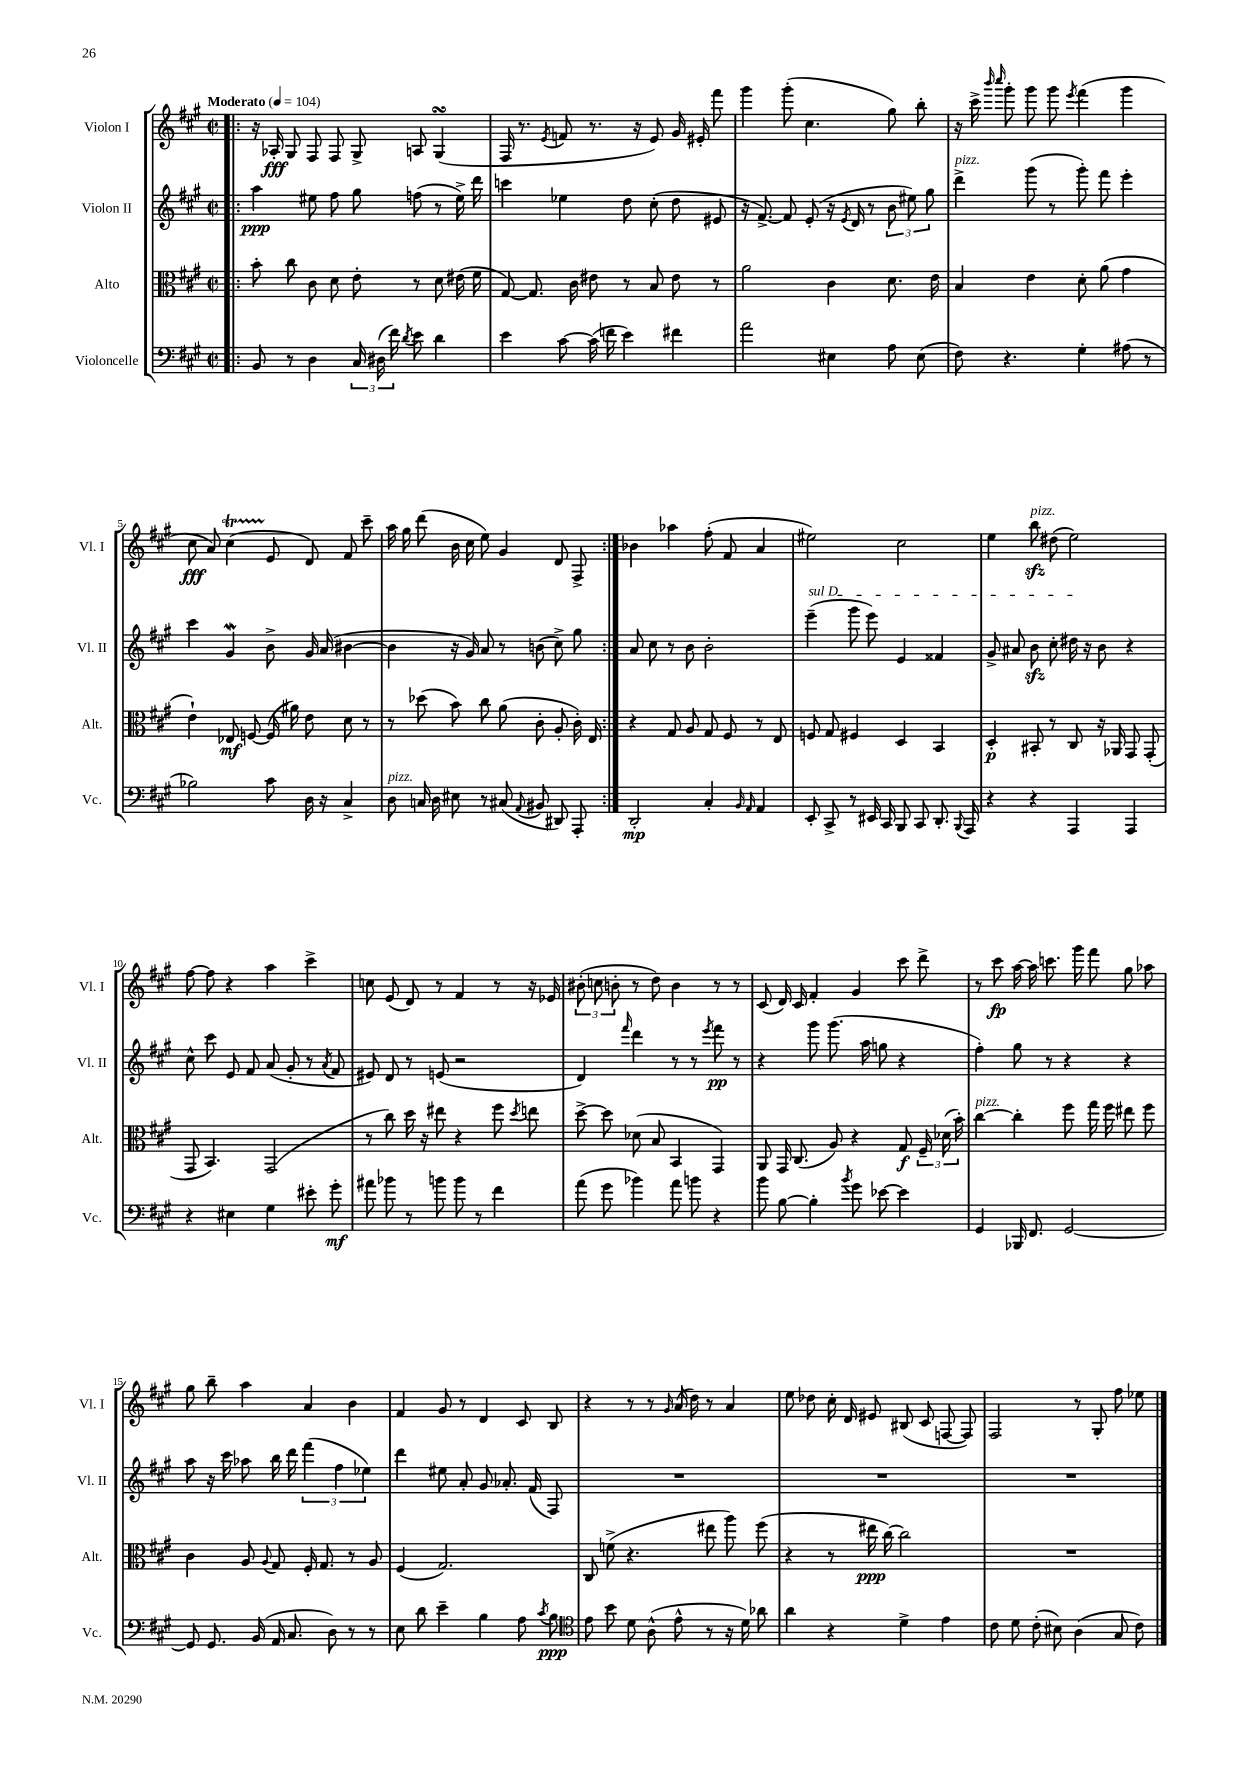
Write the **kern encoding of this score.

**kern	**kern	**kern	**kern
*staff4	*staff3	*staff2	*staff1
*clefF4	*clefC3	*clefG2	*clefG2
*k[f#c#g#]	*k[f#c#g#]	*k[f#c#g#]	*k[f#c#g#]
*M2/2	*M2/2	*M2/2	*M2/2
*met(c|)	*met(c|)	*met(c|)	*met(c|)
*MM104	*MM104	*MM104	*MM104
=!|:	=!|:	=!|:	=!|:
8BB	8b'	4aa	16r
.	.	.	16A-'
8r	8cc#	.	8G#
4D	8c#	8ee#	8F#
.	8d	8ff#	8F#
24C#	8e'	8gg#	8G#^
(24D#	.	.	.
24f#)	.	.	.
8qd	.	.	.
8e	8r	(8ff	8A
4d	8d	8r	(4G#
.	(16e#	16ee#^)	.
.	16f#	16ddd	.
=	=	=	=
4e	[8G#)	4ccc	16F#
.	.	.	8.r
.	8.G#]	.	.
.	.	.	8qe
[8c#	.	4ee-	8f
.	16c#	.	.
(16c#]	8e#	.	8.r
16f	.	.	.
4e)	8r	8dd	.
.	.	.	16r
.	8B	(8cc#'	8e)
4f#	8e#	8dd	16g#
.	.	.	16e#'
.	8r	8e#	8fff#
=	=	=	=
2a	2a	16r	4ggg#
.	.	[8.f#^)	.
.	.	8f#]	(8ggg#'
.	.	(8e'	4.cc#
4E#	4c#	16r	.
.	.	8qe	.
.	.	16d	.
.	.	8r	.
8A	8.d	12b	8gg#)
.	.	12ee#)	.
(8E#	.	.	8bb'
.	.	12gg#	.
.	16e	.	.
=	=	=	=
8F#)	4B	4ddd^	16r
.	.	.	16ccc#^
.	.	.	16qqbbb
.	.	.	16qqcccc#
4.r	.	.	8ggg#'
.	4e	(8ggg#	8ggg#
.	.	8r	8ggg#
.	.	.	8qeee
4G#'	8d'	8ggg#')	(4fff#
.	(8a	8fff#	.
(8A#	4g#	4eee'	4ggg#
8r	.	.	.
=	=	=	=
2B-)	4e`)	4ccc#	8cc#
.	.	.	8a)
.	8E-	4g#	(4cc#
.	[8F	.	.
8c#	(16F]	8b^	8e
.	16a#)	.	.
16D	8e	16g#	8d)
16r	.	(16a	.
4C#^	8d	[4b#	8f#
.	8r	.	8ccc#~
=	=	=	=
8D	8r	4b#]	16aa
.	.	.	16gg#
16C	(8dd-	.	(8ddd
16D	.	.	.
8E#	8b)	16r	16b
.	.	16g#)	16cc#
8r	8cc#	8a	8ee)
(8C#	(8a	8r	4g#
8qqAA	.	.	.
8BB#	8c#'	(8b	.
8DD#)	8A'	8cc#^)	8d
8AAA'	16c#')	8gg#	8F#^
.	16E	.	.
=:|!	=:|!	=:|!	=:|!
2DD'	4r	8a	4b-
.	.	8cc#	.
.	8G#	8r	4aa-
.	8A	8b	.
4C#'	8G#	2b'	(8ff#'
.	8F#	.	8f#
16qqBB	.	.	.
16qqAA	.	.	.
4AA	8r	.	4a
.	8E	.	.
=	=	=	=
8EE'	8F	(4eee~	2ee#)
8CC#^	8G#	.	.
8r	4F#	8ggg#	.
16EE#	.	8eee)	.
16CC#	.	.	.
8BBB	4D	4e	2cc#
8CC#	.	.	.
8.DD'	4BB	4f##	.
8qqBBB	.	.	.
16AAA	.	.	.
=	=	=	=
4r	4D'	8g#^	4ee
.	.	8a#	.
4r	8BB#'	8b	8bb
.	8r	8cc#'	(8dd#
4AAA	8C#	16dd#	2ee)
.	.	16r	.
.	16r	8b	.
.	16AA-	.	.
4AAA	8GG#	4r	.
.	(8GG#'	.	.
=	=	=	=
4r	8GG#	8cc#^^	[8ff#
.	4.BB)	8ccc#	8ff#]
4E#	.	8e	4r
.	.	8f#	.
4G#	(2GG#	(8a	4aa
.	.	8g#'	.
8e#'	.	8r	4ccc#^
.	.	8qa	.
8g#'	.	8f#	.
=	=	=	=
8a#	8r	8e#)	8cc
8b-	8cc#)	8d	(8e
8r	16dd	8r	8d)
.	16r	.	.
8b	8ee#	(8e	8r
8b	4r	2r	4f#
8r	.	.	.
4f#	8ff#	.	8r
.	8qdd	.	.
.	8ee	.	16r
.	.	.	16e-
=	=	=	=
(8a	[8dd^	4d)	(12b#'
.	.	.	12cc
8g#	8dd]	.	.
.	.	.	12b'
.	.	16qqfff#	.
4b-)	(8d-	4ddd	8r
.	8B	.	8dd)
8a	4BB	8r	4b
8b	.	8r	.
.	.	8qeee	.
4r	4GG#)	8fff#	8r
.	.	8r	8r
=	=	=	=
8b	8AA	4r	(8c#
[8B	16GG#	.	16d)
.	(8.C#	.	16c#
4B']	.	8ggg#	4f#'
.	8A)	(8.ggg#	.
8qb	.	.	.
8g#	4r	.	4g#
.	.	16aa	.
[8e-	.	8gg	.
4e-]	8G#	4r	8ccc#
.	24F#~	.	8ddd^
.	(24d-	.	.
.	24b')	.	.
=	=	=	=
4GG#	[4cc#	4ff#')	8r
.	.	.	8ccc#
16BBB-	4cc#']	8gg#	[16aa
8.FF#	.	.	16aa]
.	.	8r	8.ccc
[2GG#	8ff#	4r	.
.	.	.	16ggg#
.	16gg#	.	8fff#
.	16ff#	.	.
.	8ee#	4r	8gg#
.	8ff#	.	8aa-
=	=	=	=
8GG#]	4c#	8aa	8gg#
8.GG#	.	16r	8bb~
.	.	16ccc#	.
.	8A	8aa-	4aa
(16BB	.	.	.
.	8qqA	.	.
16AA	8G#	16bb	.
8.C#	.	16ddd	.
.	16F#'	(6fff#	4a
.	8.G#	.	.
8D)	.	.	.
.	.	6ff#	.
8r	8r	.	4b
.	.	6ee-)	.
8r	8A	.	.
=	=	=	=
8E	(4F#	4ddd	4f#
8d	.	.	.
4e~	2.G#)	8ee#	8g#
.	.	8a'	8r
4B	.	8g#	4d
.	.	8.a-'	.
8A	.	.	8c#
.	.	(16f#	.
8qc#	.	.	.
8B	.	8F#)	8B
=	=	=	=
*clefC4	*	*	*
8e	8C#	1r	4r
8b	(8f^	.	.
8d	4.r	.	8r
(8A^^	.	.	8r
.	.	.	16qqg#
8e^^	.	.	(16a
.	.	.	16dd)
8r	8ee#	.	8r
16r	8aa)	.	4a
16d)	.	.	.
8a-	(8ff#	.	.
=	=	=	=
4a	4r	1r	8ee
.	.	.	8dd-
4r	8r	.	16cc#'
.	.	.	16d
.	16ee#	.	8e#
.	[16cc#)	.	.
4d^	2cc#]	.	(8B#
.	.	.	8c#
4e	.	.	[8F
.	.	.	8F])
=	=	=	=
8c#	1r	1r	2F#
8d	.	.	.
(8c#'	.	.	.
8B#)	.	.	.
(4A	.	.	8r
.	.	.	8G#'
8G#	.	.	8ff#
8c#)	.	.	8ee-
==	==	==	==
*-	*-	*-	*-
